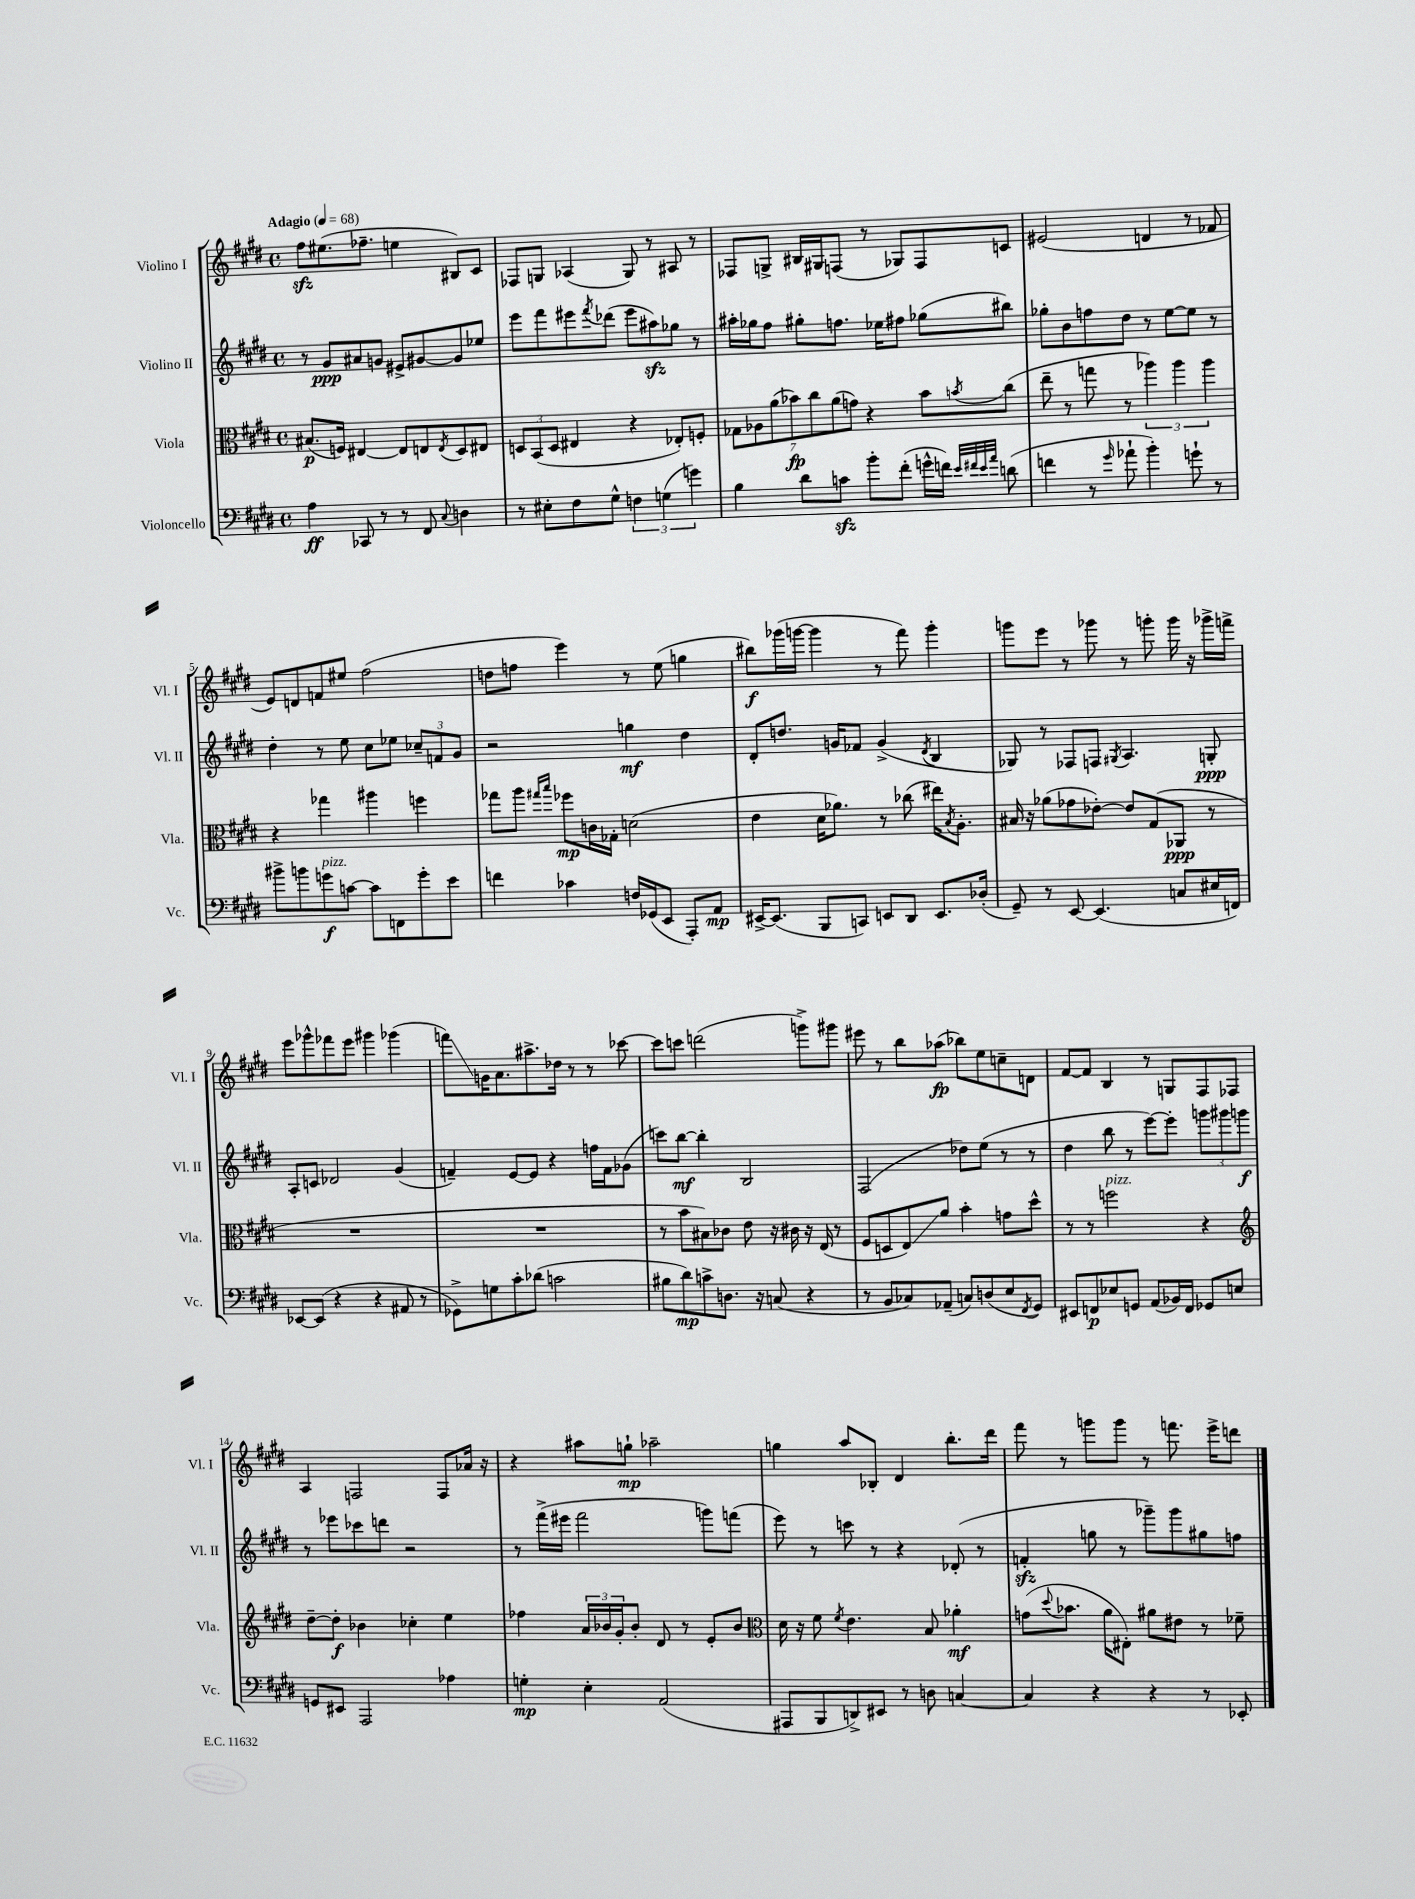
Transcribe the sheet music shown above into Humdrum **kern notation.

**kern	**kern	**kern	**kern
*staff4	*staff3	*staff2	*staff1
*clefF4	*clefC3	*clefG2	*clefG2
*k[f#c#g#d#]	*k[f#c#g#d#]	*k[f#c#g#d#]	*k[f#c#g#d#]
*M4/4	*M4/4	*M4/4	*M4/4
*met(c)	*met(c)	*met(c)	*met(c)
*MM68	*MM68	*MM68	*MM68
4A	(8.B#	8r	8ff#
.	.	8g#	(8.ee#
.	16F)	.	.
8CC-	[4E#	8a#	.
.	.	.	8.ff-~
8r	.	8g	.
8r	8E#]	8e#^	4ee
8FF#	8E	[8g#	.
8qqC#	8qE	.	.
4D	8D#	8g#]	8B#)
.	8E#	8ee-	8c#
=	=	=	=
8r	12D	8eee	8F-
.	(12BB	.	.
8E#'	.	8fff#	8G
.	12D	.	.
8F#	4E#	8eee#	(4A-
.	.	8qfff#	.
8G#^^	.	(8ddd-	.
6F	4r	8eee#	8G)
.	.	8aa#)	8r
(6G	.	.	.
.	8E-')	8gg-	8A#
6g)	.	.	.
.	8F'	8r	8r
=	=	=	=
4B	14G-	16aa#'	8F-
.	.	16gg-	.
.	14A-	.	.
.	.	8ff#	8G^
.	(14a	.	.
.	14b-)	.	.
8d#	.	8gg#'	16B#
.	14cc#	.	.
.	.	.	16G#
.	(14a	.	.
8c	.	8.ff	(8F
.	14g)	.	.
8b'	4r	.	8r
.	.	16ee-	.
(8f#'	.	8ff#	8G-)
16g^^	8b-	(8gg-	8F
16f)	.	.	.
32qqe	.	.	.
32qqf#	.	.	.
32qqe	.	.	.
32qqa	8qb	.	.
(8d	(8cc#	8bb#)	8c
=	=	=	=
4f	8ee~	8gg-'	(2e#
.	8r	8b	.
8r	8gg	8ff	.
16qqg#	.	.	.
8a-`	8r	8dd#	.
4b')	6aa-)	8r	4d
.	.	[8ee	.
.	6aa-	.	.
8g`	.	8ee]	8r
.	6aa-	.	.
8r	.	8r	8f-
=	=	=	=
8b#^	4r	4dd#'	8e)
8b	.	.	8d
8g	4gg-	8r	8f
[8c	.	8ee	8ee#
8c]	4aa#	8cc#	(2ff#
8FF	.	8ee-	.
8g'	4ff	12cc-~	.
.	.	12f	.
8e	.	.	.
.	.	12g#	.
=	=	=	=
4f	8gg-	2r	8dd
.	8aa	.	8ff
.	16qqgg#	.	.
.	16qqbb	.	.
4c-	8ff-	.	4eee)
.	16c	.	.
.	16G-'	.	.
16F	(2d	4gg	8r
(16GG-	.	.	.
8EE	.	.	(8ee
8AAA')	.	4dd#	4gg
8AA	.	.	.
=	=	=	=
[16EE#^	4e	8d#'	8bb#)
(8.EE#]	.	.	.
.	.	8.dd	(16ggg-
.	.	.	[16ggg
8BBB	16d#	.	4ggg]
.	8.a-)	16g	.
8CC)	.	8f-	.
8EE	8r	(4g^	8r
8DD#	(8cc-	.	8fff#)
.	.	8qd#	.
8.EE	16ee#)	4B	4ggg'
.	8qB	.	.
.	8.A'	.	.
(16D-'	.	.	.
=	=	=	=
8GG#~)	16B#	8G-)	8ggg
.	16r	.	.
8r	(8a-	8r	8eee
[8EE	8g-	8F-	8r
(4.EE]	[8e-')	8F	8ggg-
.	.	8qG#	.
.	8e-]	4.A	8r
.	(8G#	.	8ggg'
8C	8AA-	.	16ggg
.	.	.	16r
16E#	8r	8G'	16ggg-^
16FF)	.	.	16fff^
=	=	=	=
[8EE-	1r	8A'	8eee
(8EE-]	.	8c	8ggg-^^
4r	.	2d-	8fff-
.	.	.	8eee
4r	.	.	4ggg#
8AA#	.	(4g#	(4ggg-
8r	.	.	.
=	=	=	=
8GG-^)	1r	4f~)	8fff)
8G	.	.	16g
.	.	.	8.a
8c#'	.	[8e	.
(8d-	.	8e]	8.aa#^
2c	.	4r	.
.	.	.	16dd-
.	.	.	8r
.	.	16ff	8r
.	.	16f	.
.	.	(8g-	[8ccc-
=	=	=	=
8B#	8r	8ccc)	8ccc-]
8d#)	8b	[8bb	8ccc
8c^	8B#)	4bb']	(2ddd
8.D	8c-	.	.
.	8e	2B	.
16r	.	.	.
(8C	16r	.	.
.	16c#	.	.
4r	16r	.	8ggg^)
.	(16E	.	.
.	8r	.	8ggg#
=	=	=	=
8r	8F#	(2F#	8eee#
8BB	8D	.	8r
8C-)	8E)	.	8bb
(8AA-~	8a	.	(8aa-
8C)	4b'	8dd-)	8bb-)
(8D	.	(8ee	8ee
8E	8g	8r	8cc~
8qFF#	.	.	.
8GG#)	8dd#^^	8r	8d
=	=	=	=
8EE#	8r	4dd#	[8f#
8FF	8r	.	8f#]
8E-	2ff	8bb	4B
8GG	.	8r	.
(8AA	.	[8eee)	8r
16BB-)	.	8eee']	8G
16FF	.	.	.
8GG-	4r	12ggg	8F#
.	.	12ggg#	.
8E	.	.	8F-
.	.	12ggg	.
=	=	=	=
*	*clefG2	*	*
8GG	[8dd#~	8r	4A
8EE#	8dd#']	8eee-	.
2AAA	4b-	8ccc-	2F
.	.	8ddd	.
.	4cc-'	2r	.
4A-	4ee	.	8F
.	.	.	16a-
.	.	.	16r
=	=	=	=
4G'	4ff-	8r	4r
.	.	(16fff#^	.
.	.	16eee#	.
4E'	24a	2fff#	8aa#
.	24b-	.	.
.	24g#'	.	.
.	8b-'	.	8gg`
(2AA	8d#	.	2aa-~
.	8r	.	.
.	8e'	8ggg)	.
.	8b-	(8fff	.
=	=	=	=
*	*clefC3	*	*
8AAA#	16d#	8eee)	4gg
.	16r	.	.
8BBB	8f#	8r	.
.	8qf#	.	.
8DD^)	4.e	8ccc	8aa
8EE#	.	8r	8B-'
8r	.	4r	4d#
8D	8B	.	.
[4C	4a-'	(8d-'	8.bb'
.	.	8r	.
.	.	.	16ddd#
=	=	=	=
4C]	(8g	4f'	8fff#
.	8qqdd#	.	.
.	8.b-	.	8r
4r	.	8gg	8ggg
.	16a	.	.
.	8E#')	8r	8ggg
4r	8a#	8ggg-~)	8r
.	8e#	8ggg-	8.fff
8r	8r	8gg#	.
.	.	.	16eee^
8EE-'	8f-~	8ff	8ddd
==	==	==	==
*-	*-	*-	*-
